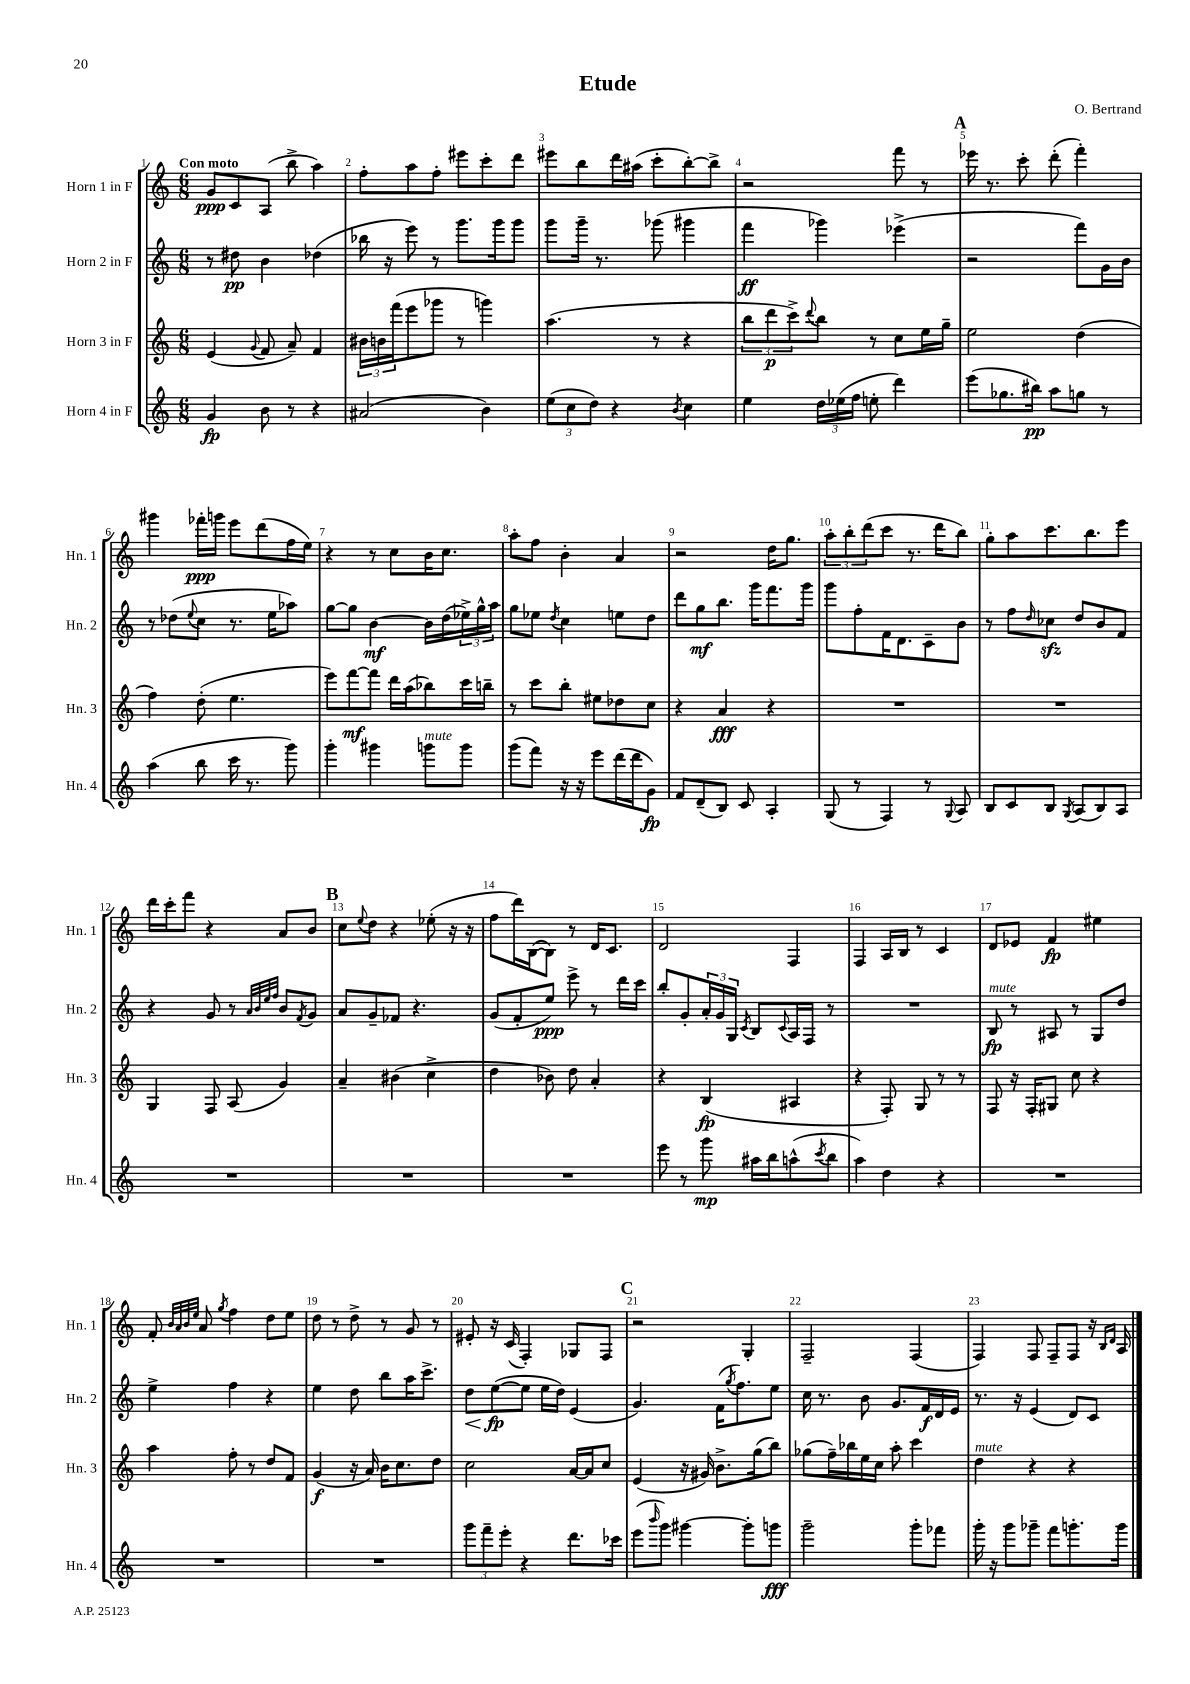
\header { title = "Etude" composer = "O. Bertrand" }
<<
\new StaffGroup <<
\new Staff = "s0" \with { instrumentName = "Horn 1 in F" shortInstrumentName = "Hn. 1" } {
    \clef treble \key c \major \numericTimeSignature \time 6/8 \tempo "Con moto"
    g'8\ppp c'8 a8( b''8-> a''4) |
    f''8-. a''8 f''8-. eis'''8 c'''8-. d'''8 |
    eis'''8 b''8 d'''16 ais''16( c'''8-. b''8~-.) b''8-> |
    r2 f'''8 r8 |
    \mark \markup { \bold "A" } ees'''16 r8. c'''8-. d'''8-.( f'''4-.) |
    gis'''4 fes'''16-.\ppp g'''16 e'''8 d'''8( f''16 e''16) |
    r4 r8 c''8 b'16 c''8. |
    a''8-. f''8 b'4-. a'4 |
    r2 d''16 g''8. |
    \tuplet 3/2 { a''8-. b''8-. d'''8( } c'''8 r8. d'''16 b''8) |
    g''8-. a''8 c'''8. b''8. e'''8 |
    d'''16 c'''16-. f'''8 r4 a'8 b'8 |
    \mark \markup { \bold "B" } c''8 \appoggiatura { e''8 } d''8 r4 ees''8-.( r16 r16 |
    f''8 d'''16) b16~( b8) r8 d'16 c'8. |
    d'2 f4 |
    f4 a16 b16 r8 c'4 |
    d'8 ees'8 f'4\fp eis''4 |
    f'8-. \grace { b'32 a'32 b'32 e''32 } a'8 \acciaccatura { g''8 } f''4 d''8 e''8 |
    d''8 r8 d''8-> r8 g'8 r8 |
    eis'8-. r16 c'16( f4-.) ges8 f8 |
    \mark \markup { \bold "C" } r2 g4-. |
    f2-- f4( |
    f4) f8 f8-- f8 r16 \grace { b16 d'16 } a16 \bar "|." |
}
\new Staff = "s1" \with { instrumentName = "Horn 2 in F" shortInstrumentName = "Hn. 2" } {
    \clef treble \key c \major \numericTimeSignature \time 6/8
    r8 dis''8\pp b'4 des''4( |
    bes''16 r16 e'''8) r8 g'''8. g'''16 g'''8 |
    g'''8 g'''16-- r8. ges'''8( gis'''4 |
    f'''4\ff ges'''4) ees'''4->( |
    \mark \markup { \bold "A" } r2 f'''8) g'16 b'16 |
    r8 des''8( \appoggiatura { e''8 } c''8 r8. e''16 aes''8) |
    g''8~ g''8 b'4~\mf b'16 d''16( \tuplet 3/2 { ees''16->) g''16-^ a''16 } |
    g''8 ees''8 \acciaccatura { d''8 } c''4 e''8 d''8 |
    d'''8 g''8\mf b''8. g'''16 f'''8. g'''16 |
    g'''8 f''8-. f'16 d'8. c'8-- b'8 |
    r8 f''8 \grace { d''16 } ces''8\sfz d''8 b'8 f'8 |
    r4 g'8 r8 \grace { a'32 b'32 e''32 f''32 } b'8 \acciaccatura { f'8 } g'8 |
    \mark \markup { \bold "B" } a'8 g'8-- fes'8 r4. |
    g'8( f'8-. e''8\ppp) e'''8-> r8 d'''16 c'''16 |
    b''8-. g'8-. \tuplet 3/2 { a'16-. g'16 g16 } \acciaccatura { c'8 } b8 \appoggiatura { c'8 } a16 f16 r8 |
    R2. |
    b8\fp^\markup { \italic "mute" } r8 ais8 r8 g8 d''8 |
    e''4-> f''4 r4 |
    e''4 d''8 b''8 a''16 c'''8.-> |
    d''8\< e''8~\fp\!( e''8 e''16 d''16) e'4( |
    \mark \markup { \bold "C" } g'4.) f'16( \acciaccatura { g''8 } f''8.) e''8 |
    c''16 r8. b'8 g'8. f'16\f d'16 e'16 |
    r8. r16 e'4( d'8) c'8 \bar "|." |
}
\new Staff = "s2" \with { instrumentName = "Horn 3 in F" shortInstrumentName = "Hn. 3" } {
    \clef treble \key c \major \numericTimeSignature \time 6/8
    e'4( \appoggiatura { g'8 } f'8 a'8--) f'4 |
    \tuplet 3/2 { bis'16 b'16 f'''16( } e'''8 ges'''8 r8 g'''4) |
    a''4.( r8 r4 |
    \tuplet 3/2 { b''8 d'''8\p c'''8->) } \appoggiatura { d'''8 } b''8 r8 c''8 e''16 g''16-- |
    \mark \markup { \bold "A" } e''2 d''4( |
    f''4) d''8-.( e''4. |
    e'''8) f'''8~\mf f'''8 d'''16 a''16( bes''8) c'''16 b''16-- |
    r8 c'''8 b''8-. eis''8 des''8 c''8 |
    r4 a'4\fff r4 |
    R2. |
    R2. |
    g4 f8 a8( g'4) |
    \mark \markup { \bold "B" } a'4-- bis'4( c''4-> |
    d''4 bes'8) d''8 a'4-. |
    r4 b4\fp( ais4 |
    r4 f8-.) g8 r8 r8 |
    f8 r16 f16-. gis8 c''8 r4 |
    a''4 f''8-. r8 d''8 f'8 |
    g'4\f( r16 a'16) b'16 c''8. d''8 |
    c''2 a'16~ a'16 c''8 |
    \mark \markup { \bold "C" } e'4( r16 gis'16) b'8.-> g''16( b''8) |
    ges''8( f''16--) bes''16 e''16 c''16 a''8-. c'''4 |
    d''4^\markup { \italic "mute" } r4 r4 \bar "|." |
}
\new Staff = "s3" \with { instrumentName = "Horn 4 in F" shortInstrumentName = "Hn. 4" } {
    \clef treble \key c \major \numericTimeSignature \time 6/8
    g'4\fp b'8 r8 r4 |
    ais'2( b'4) |
    \tuplet 3/2 { e''8( c''8 d''8) } r4 \acciaccatura { b'8 } c''4 |
    e''4 \tuplet 3/2 { d''16 ees''16( f''16 } e''8-. d'''4) |
    \mark \markup { \bold "A" } e'''8( ges''8. bis''16\pp) a''8 g''8 r8 |
    a''4( b''8 c'''16 r8. g'''8) |
    g'''4-. gis'''4 g'''8^\markup { \italic "mute" } g'''8 |
    g'''8( f'''8) r16 r16 e'''8 d'''16( d'''16 g'8\fp) |
    f'8 d'8--( b8) c'8 a4-. |
    g8( r8 f4) r8 \appoggiatura { g8 } a8 |
    b8 c'8 b8 \acciaccatura { g8 } a8( b8) a8 |
    R2. |
    \mark \markup { \bold "B" } R2. |
    R2. |
    e'''8 r8 g'''8\mp ais''16 b''16 a''8-^( \acciaccatura { c'''8 } b''8 |
    a''4) d''4 r4 |
    R2. |
    R2. |
    R2. |
    \tuplet 3/2 { g'''8 f'''8-- e'''8-. } r4 d'''8. ces'''16 |
    \mark \markup { \bold "C" } e'''8( \grace { b'''16 } g'''8) gis'''4~ gis'''8-. g'''8\fff |
    g'''2-- g'''8-. fes'''8 |
    g'''16-. r16 g'''8 ges'''8-- f'''8 g'''8.-. g'''16 \bar "|." |
}
>>
>>
\layout { \context { \Score \override BarNumber.break-visibility = ##(#f #t #t) barNumberVisibility = #all-bar-numbers-visible } }
